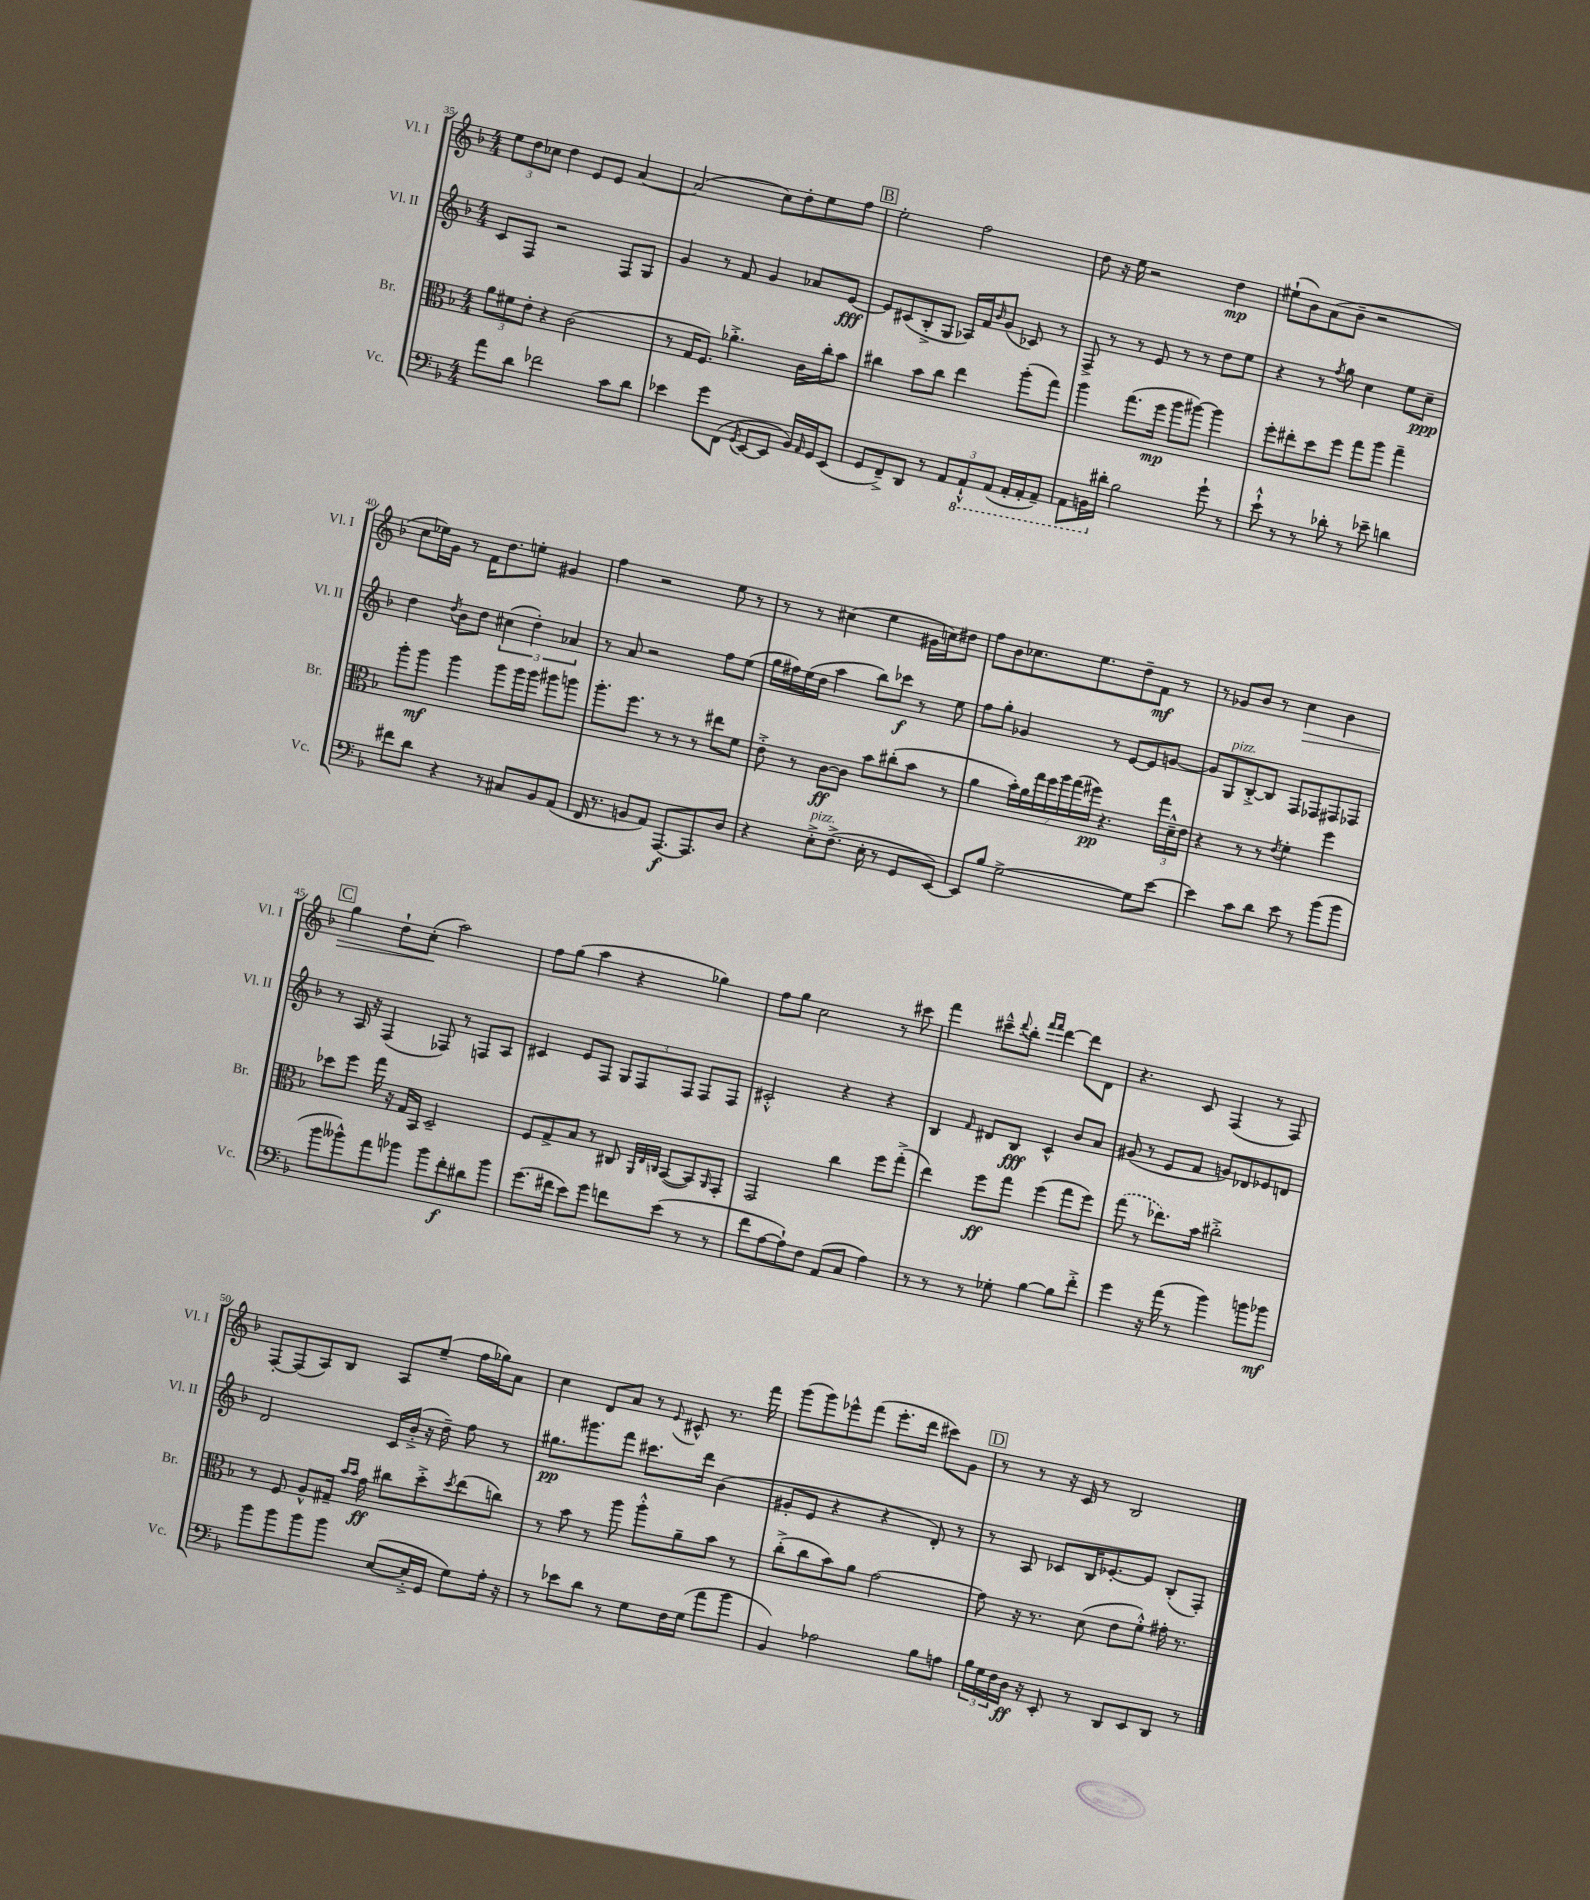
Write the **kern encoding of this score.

**kern	**kern	**kern	**kern
*staff4	*staff3	*staff2	*staff1
*clefF4	*clefC3	*clefG2	*clefG2
*k[b-]	*k[b-]	*k[b-]	*k[b-]
*M4/4	*M4/4	*M4/4	*M4/4
8a	12a	8c	12ee
.	12f#	.	12dd
8d	.	8F	.
.	12e'	.	12cc-
2f-	4r	2r	4dd
.	(2c	.	8e
.	.	.	8e
8c	.	8F	[4a
8d	.	8G	.
=	=	=	=
4e-	8r	4g	(2a]
.	16G	.	.
.	8.F)	.	.
8g	.	8r	.
(8FF	4.a-'^	8f	.
8qGG	.	.	.
[8EE	.	4g	8cc)
8EE]	.	.	8dd'
16BB-)	16c	8a-	8ee
16qqAA	.	.	.
16GG	16cc'	.	.
(8EE	8b-	[8e	8ff
=	=	=	=
8GG	4cc#	8e]	2ee'
8FF~^)	.	(8c#	.
8DD	8b-	8B-'^	.
8r	8cc#	8G	.
12AA	4ee	16A-)	2ff
.	.	16f	.
12AAA`^^	.	.	.
.	.	16qqb-	.
.	.	(8g	.
(12AAA	.	.	.
16AAA'	(8aa'	8c-)	.
16AAA'	.	.	.
8AAA~)	8gg)	8r	.
=	=	=	=
8AAA	4aa	8F^	8dd
16BBB	.	8r	16r
16d#'	.	.	16ee
2B-	(8.gg	8r	2r
.	.	8e	.
.	16ff	.	.
.	8aa	8r	.
.	[8aa#)	8r	.
8g`	4aa#]	8dd	4dd
8r	.	8ee	.
=	=	=	=
8e`^^	8ff'	4r	(8ee#`
8r	8ee#'	.	8b-)
8r	8dd	8r	(8a
.	.	8qff	.
8d-'	8ff	8gg	8b-~
8r	8gg	4cc	2r
8e-~	8aa	.	.
4d	4gg~	8ee	.
.	.	8cc~	.
=	=	=	=
8f#	8aa'	4dd	8cc
8d	8aa	.	16ee-)
.	.	.	16g
.	.	8qdd	.
4r	4aa	8b-	8r
.	.	8dd	16f
.	.	.	8.dd
8r	8aa	(6cc#	.
8C#	16aa	.	8ee'
.	.	6dd')	.
.	16aa	.	.
8BB-	8aa#	.	4g#
.	.	6a-	.
(8AA	8aa	.	.
=	=	=	=
16FF	8.aa'	8r	4ff
8.r	.	.	.
.	.	8a	.
.	8.ff	.	.
8BB	.	2r	2r
8AA)	8r	.	.
[8.AAA	8r	.	.
.	8r	.	.
8.AAA]	.	.	.
.	8ee#	8ff	8ee
8D	8f	(8ee	8r
=	=	=	=
4r	8e'^	16gg	8r
.	.	16ff#)	.
.	8r	(16ee	8r
.	.	16dd	.
8E'^	[8c	4aa	(4cc#
(8.F^	8c]	.	.
.	8b-	8bb-)	4ee
16E'	.	.	.
8r	(8cc#'	8ccc-	.
8GG	8b-	8r	16g#
.	.	.	16cc)
[8EE)	8r	8ee	8dd#
=	=	=	=
8EE]	4a	8ff	8ff
8B-	.	8gg'	8b-
[2G^	28b-')	4g-	8.cc-
.	28a	.	.
.	28gg	.	.
.	28ff	.	.
.	28aa	.	.
.	(28gg	.	.
.	.	.	8.ee
.	28ff#)	.	.
.	4.r	8r	.
.	.	[8e	8dd~
8G]	.	8e]	8f
[8e	24gg	[8g	8r
.	24d~^^	.	.
.	24e	.	.
=	=	=	=
4e]	4r	8g]	8r
.	.	8G	8g-
8c	8r	[8B-'^	8b-
8d	8r	8B-]	8r
.	8qe	.	.
8e	4f'	8F	4cc
8r	.	8F-	.
(8b-	4ff	8F#	4b-
8b-	.	8F-	.
=	=	=	=
8b-	8dd-	8r	4gg
8b--^^)	8ff	16A	.
.	.	16r	.
8a	16gg	(4F	8dd`
.	16r	.	.
8b-	16G	.	(8cc'
.	16BB-	.	.
8b-	2D~	8F-)	2aa)
8f'	.	8r	.
8d#	.	8F	.
8b-	.	8A	.
=	=	=	=
(8.g	8F	4c#	8ff
.	8G^	.	(8gg
16f#	.	.	.
8e)	8B-	8e	4aa
8g	8r	8F	.
8f	8C#	12G	4r
.	.	12F	.
.	32qqAA	.	.
.	32qqE	.	.
.	32qqC	.	.
(8e	([8BB-	.	.
.	.	12F	.
8r	8BB-])	8F	4gg-)
.	16qqAA	.	.
8r	8GG'	8F	.
=	=	=	=
8f	2GG	2c#'^^	8ff
[8A	.	.	8gg
8A`])	.	.	2cc
8F	.	.	.
(8AA	4cc	4r	.
8C	.	.	.
4A)	8ff	4r	8r
.	(8gg'^	.	8ccc#
=	=	=	=
8r	4ee)	4B-	4fff
8r	.	.	.
.	.	16qqf	.
8r	8ff	8d#	8ccc#~^^
.	.	.	8qqddd
8G-'	8gg	8B-	8bb-'
.	.	.	16qqfff
.	.	.	16qqfff
[4B-	(4ff	4c^^	[4ddd
8B-]	8gg	8b-	8ddd]
8f'^	8ff)	8a	8d
=	=	=	=
4g	(8gg	(8g#	4.r
.	8r	8r	.
16r	8.ee-)	8e	.
(16a	.	.	.
8r	.	8f	8c
.	16b-	.	.
4b-)	2cc#'^	8g)	(4F
.	.	8d-	.
8b	.	8e-	8r
8b-	.	8d	8F)
=	=	=	=
8b-	8r	2d	[8F'
8b-	8F	.	(8F]
8b-	8A^^	.	8A)
8b-	16G#~	.	8B-
.	16qqb-	.	.
.	16qqb-	.	.
.	16g	.	.
([8E	8cc#	16c	8A
.	.	(16b-'^	.
16E'^]	8dd'^	16r	(8ee~
16GG	.	16dd~)	.
.	8qdd	.	.
8G)	(8ee	8ff	16ff
.	.	.	16gg-)
16A'	8cc)	8r	8a
16r	.	.	.
=	=	=	=
8r	8r	8.gg#	4cc
8e-	8b-	.	.
.	.	8.ggg#	.
8d	8r	.	8d
8r	8aa	8fff	8a
8G	8aa'^^	8.ccc#	8r
.	.	.	8qqe
16F	8a~	.	8c#^^
(16G	.	16ddd	.
8a	8b-	(4b-	8.r
8b-	8r	.	.
.	.	.	16fff
=	=	=	=
4BB-)	(8cc'^	8g#'	(8ggg
.	8cc	8e	8ggg)
2A-	8b-)	4r	8eee-^^
.	8a	.	(8fff
.	[2g	4r	8.eee-'
.	.	.	16ddd
8B-	.	8d')	8ccc#)
8A	.	8r	8g
=	=	=	=
24B-	8g]	8r	8r
24G	.	.	.
24F	.	.	.
16D	16r	8A	8r
16r	8.r	.	.
8EE'	.	8c-	16r
.	.	.	16c
8r	(8d	16B-	8r
.	.	[8.e-'	.
8DD	8e	.	2B-
8EE	8f'^^)	8e-]	.
8DD	16g#'	(8B-'	.
.	8.r	.	.
8r	.	8F')	.
==	==	==	==
*-	*-	*-	*-
